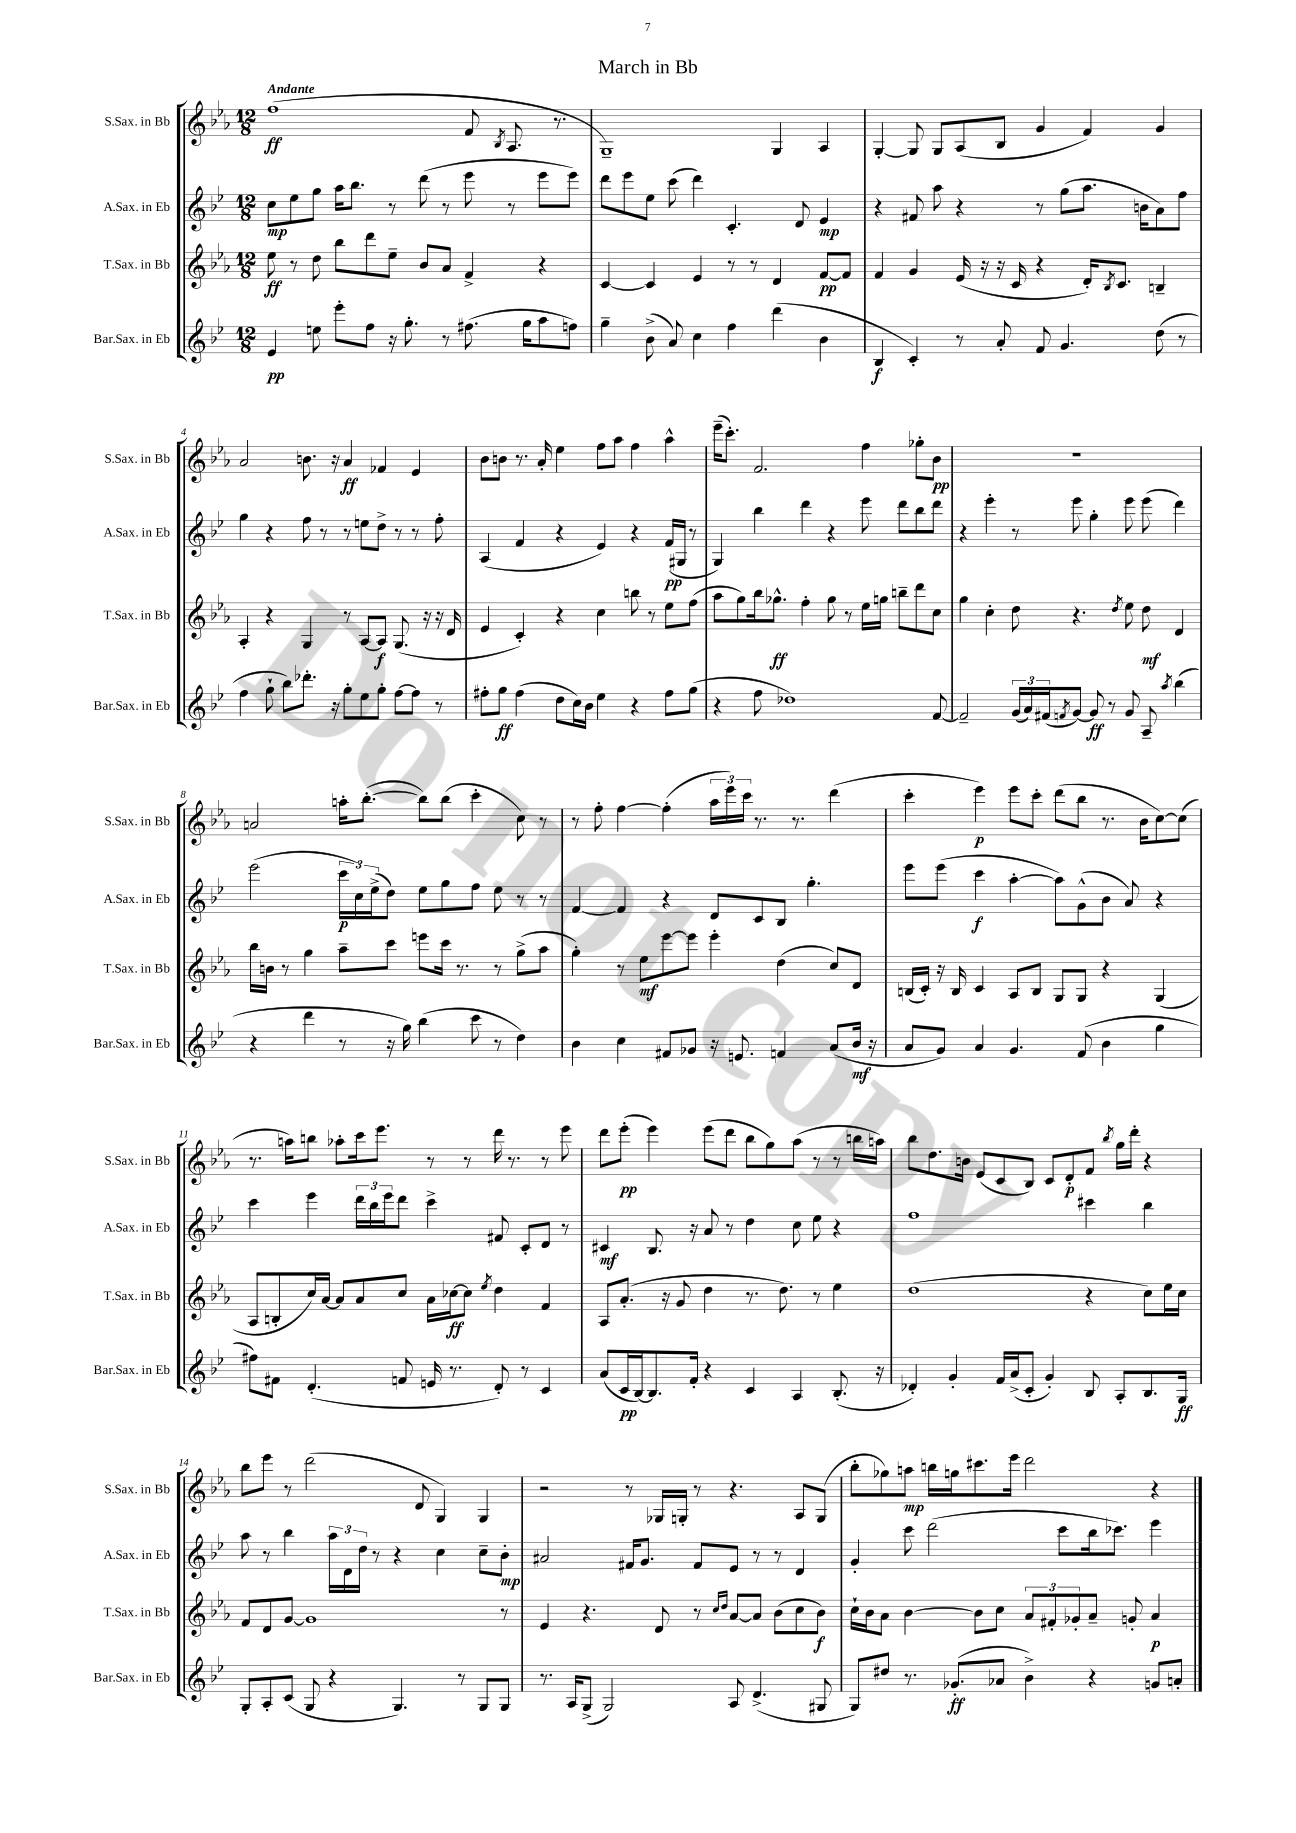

**kern	**kern	**kern	**kern
*staff4	*staff3	*staff2	*staff1
*clefG2	*clefG2	*clefG2	*clefG2
*k[b-e-]	*k[b-e-a-]	*k[b-e-]	*k[b-e-a-]
*M12/8	*M12/8	*M12/8	*M12/8
4e-	8ee-	8cc	(1ff
.	8r	8ee-	.
8ee	8dd	8gg	.
8eee-'	8bb-	16aa	.
.	.	8.bb-	.
8ff	8ddd	.	.
16r	8ee-~	8r	.
8.gg'	.	.	.
.	8b-	(8ddd	.
8r	8a-	8r	.
(8.ff#	4f^	8eee-	8f
.	.	.	8qB-
.	.	8r	8.A-
16gg	.	.	.
8aa	4r	8eee-	.
.	.	.	8.r
8ff)	.	8eee-)	.
=	=	=	=
4gg~	[4c	8ddd	1G~)
.	.	8eee-	.
(8b-^	4c]	8ee-	.
8a)	.	(8ccc	.
4cc	4e-	4ddd)	.
4ff	8r	4.c'	.
.	8r	.	.
(4ddd	4d	.	4G
.	.	8d	.
4b-	[8f	4e-	4A-
.	8f]	.	.
=	=	=	=
4B-	4f	4r	[4G'
4c')	4g	8f#	8G]
.	.	8aa	8G
8r	(16e-	4r	(8A-
.	16r	.	.
8a'	16r	.	8B-
.	16c	.	.
8f	4r	8r	4g
4.g	.	(8gg	.
.	16d')	8.aa	4f)
.	8qB-	.	.
.	8.c	.	.
.	.	16b	.
(8dd	4B~	8a)	4g
8r	.	8ff	.
=	=	=	=
4ff	4A-'	4gg	2a-
8gg`	4r	4r	.
8bb-)	.	.	.
8.ddd-'	4G	8ff	8.b
.	.	8r	.
16r	.	.	16r
8gg'	8r	8r	4a-
8ee-	[8A-	8ee	.
8gg'	8A-]	8dd^	4f-
[8ff	(8.G	8r	.
8ff]	.	8r	4e-
.	16r	.	.
8r	16r	8ff'	.
.	16d	.	.
=	=	=	=
8ff#'	4e-	(4A	8b-
8gg	.	.	8b
(4ff#	4c')	4f	8.r
.	.	.	16a-'
8dd	4r	4r	4ee-
16cc)	.	.	.
16b-	.	.	.
4ee-	4cc	4e-)	8ff
.	.	.	8aa-
4r	8bb	4r	4ff
.	8r	.	.
8ff#	8ee-	(16f	4aa-^^
.	.	16G#	.
(8gg	(8ff	8r	.
=	=	=	=
4r	8aa-	4G)	(16eee-~
.	.	.	8.ccc')
.	8gg)	.	.
8ff	16bb-	4bb-	2.f
.	8.gg-^^	.	.
1dd-)	.	.	.
.	4ff'	4ddd	.
.	8gg-	4r	.
.	8r	.	.
.	16ee-	8eee-	4ff
.	16gg	.	.
.	8bb~	8ddd	.
.	8ddd	8bb-	8gg-'
[8f	8cc	8ddd	8b-
=	=	=	=
2f~]	4gg	4r	1.r
.	4cc'	4eee-'	.
(24g	8dd	8r	.
24a)	.	.	.
(24f#	.	.	.
8qf	.	.	.
[8g)	4.r	8eee-	.
8g]	.	4gg'	.
8r	.	.	.
.	8qdd	.	.
8g	8ee-	8eee-	.
8A~	8dd	(8eee-	.
8qaa	.	.	.
(4bb-	4d	4ddd)	.
=	=	=	=
4r	16bb-	(2eee-	2a
.	16b	.	.
.	8r	.	.
4ddd	4gg	.	.
8r	8aa-~	24ccc	16aa'
.	.	24cc)	.
.	.	.	([8.bb-'
.	.	(24ee-^	.
16r	8ccc	8dd)	.
16gg)	.	.	.
(4bb-	8eee	8ee-	8bb-])
.	16ccc	8gg	(8bb-
.	8.r	.	.
8ccc	.	8ff	4ccc'
8r	8r	8ee-	.
4dd)	(8gg^	8r	8cc)
.	8aa-	8r	8r
=	=	=	=
4b-	4gg')	[4f	8r
.	.	.	8ff'
4cc	8r	4f]	[4ff
.	8ee-	.	.
8f#	[8eee-	4r	(4ff']
8g-	8eee-]	.	.
16r	4eee-'	8d	24aa-
.	.	.	24eee-)
8.e	.	.	.
.	.	.	24ccc
.	.	8c	8.r
4f	(4dd	8B-	.
.	.	.	8.r
.	.	4.gg'	.
(8a	8cc)	.	(4ddd
16b-	8d	.	.
16r	.	.	.
=	=	=	=
8a	(16B	8eee-	4ccc'
.	16c')	.	.
8g)	16r	(8eee-	.
.	16B	.	.
4a	4c	4ccc	4eee-)
4.g	8A-	[4aa'	8eee-
.	8B	.	8ccc'
.	8G	8aa])	(8ddd
(8f	8G	(8g^^	8bb-
4b-	4r	8b-	8.r
.	.	8a)	.
.	.	.	16b-
4gg	(4G	4r	[8cc)
.	.	.	(8cc]
=	=	=	=
8ff#)	8A-	4ccc	8.r
8f#	8B'	.	.
.	.	.	16aa)
(4.d'	16cc)	4eee-	8bb
.	[16a-	.	.
.	8a-]	.	8aa-'
.	8a-	24ddd	16ccc
.	.	24bb-	.
.	.	.	8.eee-
.	.	24eee-	.
8f	8cc	8ddd	.
16e	16a-	4ccc^	8r
8.r	[16cc-	.	.
.	8cc-]	.	8r
.	8qee-	.	.
8d')	4dd	8f#	16ddd
.	.	.	8.r
8r	.	8c'	.
4c	4f	8d	8r
.	.	8r	8eee-
=	=	=	=
(8a	8A-	4c#	8ddd
16c	(8.a-'	.	(8eee-'
[16B-)	.	.	.
8.B-]	.	8.B-	4eee-)
.	16r	.	.
.	8g	.	.
16f'	.	16r	.
4r	4dd	8a	(8eee-
.	.	8r	8ddd
4c	8.r	4dd	8bb-
.	.	.	8gg)
.	8.dd)	.	.
4A	.	8cc	(8aa-
.	8r	8ee-	8r
(8.B-'	4ee-	4r	8r
.	.	.	16bb
16r	.	.	16aa)
=	=	=	=
4d-')	(1dd	1ff	8bb-
.	.	.	8.dd
4g'	.	.	.
.	.	.	16b
.	.	.	(8e-
16f	.	.	8c
(16a^	.	.	.
8c'	.	.	8B-)
4g')	.	.	8c
.	.	.	8d'
8B-	4r	4ccc#	8f
.	.	.	8qbb-
8A'	.	.	16gg
.	.	.	16ddd'
8.B-	8cc)	4bb-	4r
.	16ee-	.	.
16G	16cc	.	.
=	=	=	=
8G'	8f	8aa	8bb-
8A'	8d	8r	8eee-
(8c	[8g	4bb-	8r
8G	1g]	.	(2ddd
4r	.	24aa	.
.	.	24d	.
.	.	24dd	.
.	.	8r	.
4.G)	.	4r	.
.	.	.	8d
.	.	4cc	4G)
8r	.	.	.
8G	.	8cc~	4G
8G	8r	8b-'	.
=	=	=	=
8.r	4e-	2a#	2r
16A	.	.	.
(8G^	4.r	.	.
2G)	.	.	.
.	.	16f#	8r
.	.	8.g	.
.	8d	.	16G-
.	.	.	16G'
.	8r	8f#	8r
.	16qqcc	.	.
.	16qqdd	.	.
8A	[8a-	8e-	4.r
(4.d^	8a-]	8r	.
.	(8b-	8r	.
.	8cc	4d	8A-
8G#	8b-)	.	(8G
=	=	=	=
8G)	16cc`	4g'	8bb-'
.	16b-	.	.
8dd#	8a-	.	8gg-)
8.r	[4b-	8ccc	8aa
.	.	(2ddd	16bb
(8.g-'	.	.	16gg
.	8b-]	.	8.ccc#
8a-	8cc	.	.
.	.	.	16eee-
4b-^)	12a-	.	2ddd
.	12f#'	.	.
.	.	8ccc	.
.	12g-'	.	.
4r	8a-~	16bb-	.
.	.	8.ccc-)	.
.	8g'	.	.
8g	4a-	4eee-	4r
8a'	.	.	.
==	==	==	==
*-	*-	*-	*-
